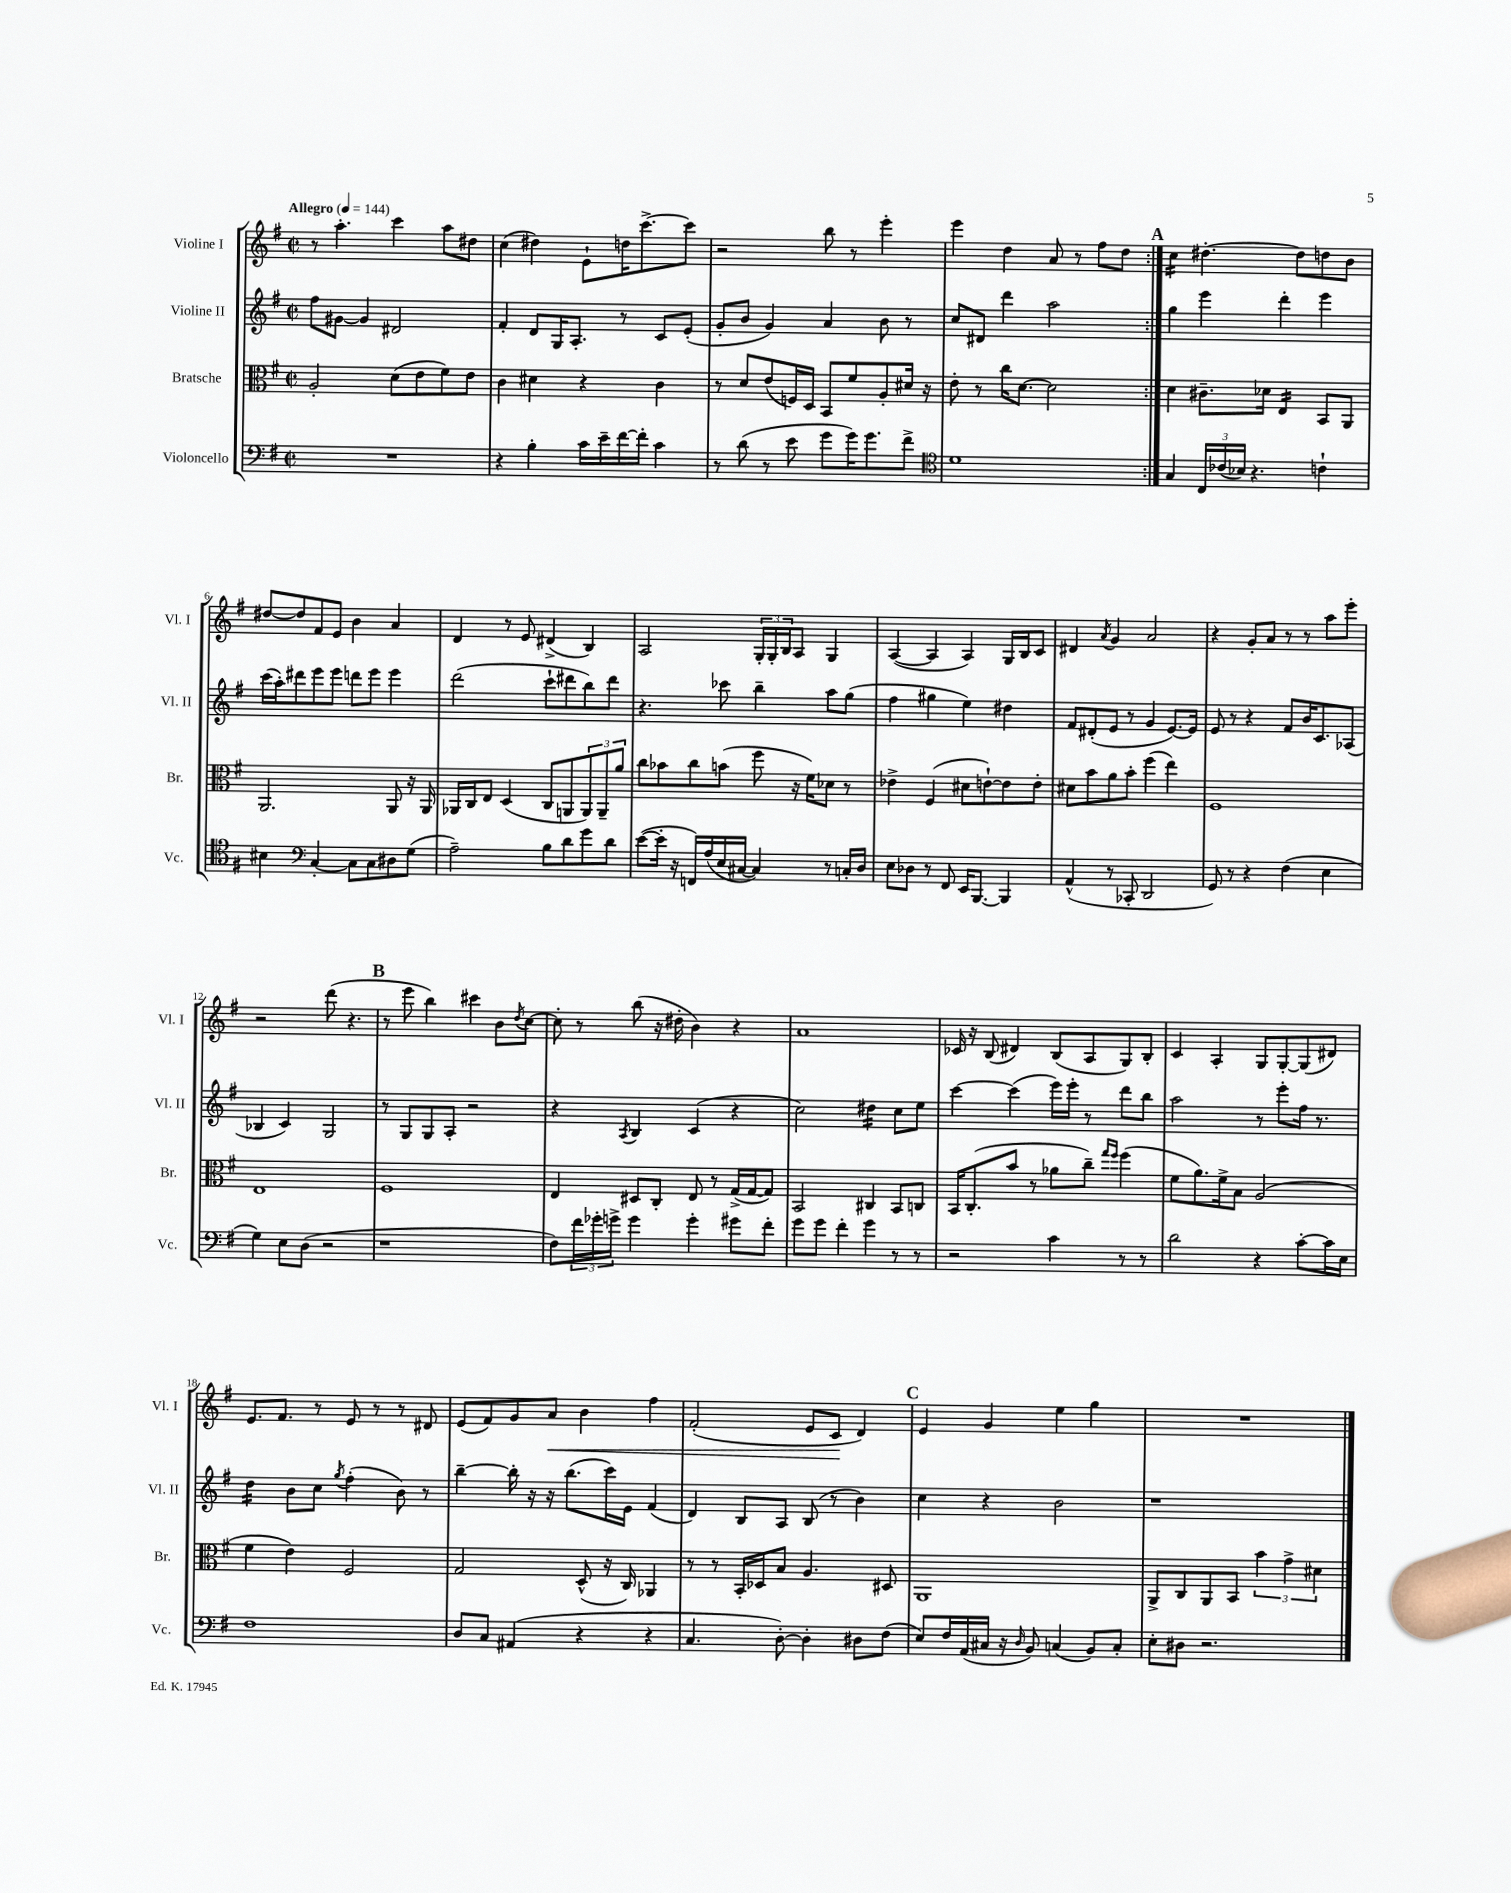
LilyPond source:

<<
\new StaffGroup <<
\new Staff = "s0" \with { instrumentName = "Violine I" shortInstrumentName = "Vl. I" } {
    \clef treble \key g \major \defaultTimeSignature \time 2/2 \tempo "Allegro" 4 = 144
    \repeat volta 2 { r8 a''4.-. c'''4 a''8 dis''8 |
    c''4( dis''4) e'8-! d''16 c'''8.~-> c'''8 |
    r2 b''8 r8 e'''4-. |
    e'''4 d''4 a'8 r8 fis''8 d''8 | }
    \mark \markup { \bold "A" } c''4:16 dis''4.~-. dis''8 d''8 b'8 |
    dis''8~ dis''8 fis'8 e'8 b'4 a'4 |
    d'4 r8 e'8 dis'4->( b4) |
    a2 \tuplet 3/2 { g16-. g16-. b16 } a8 g4 |
    a4~( a4 a4) g16 b16 c'8 |
    dis'4 \acciaccatura { a'8 } g'4 a'2 |
    r4 g'8-. a'8 r8 r8 a''8 e'''8-. |
    r2 d'''8( r4. |
    \mark \markup { \bold "B" } r8 e'''8 b''4) cis'''4 b'8 \acciaccatura { d''8 } c''8~ |
    c''8-. r8 b''8( r16 dis''16-. b'4) r4 |
    a'1 |
    ces'16 r16 b8( dis'4) b8( a8 g8) b8-. |
    c'4 a4-. g8 g8~-. g8( dis'8) |
    e'8. fis'8. r8 e'8 r8 r8 dis'8 |
    e'8( fis'8) g'8 a'8\< b'4 fis''4 |
    fis'2-.( e'8 c'8\! d'4) |
    \mark \markup { \bold "C" } e'4 g'4 e''4 g''4 |
    R1 \bar "|." |
}
\new Staff = "s1" \with { instrumentName = "Violine II" shortInstrumentName = "Vl. II" } {
    \clef treble \key g \major \defaultTimeSignature \time 2/2
    \repeat volta 2 { fis''8 gis'8~ gis'4 dis'2 |
    fis'4-. d'8 g16 a8.-. r8 c'8 e'8-.( |
    g'8-. b'8 g'4) a'4 b'8 r8 |
    c''8 dis'8 d'''4 a''2 | }
    \mark \markup { \bold "A" } g''4 e'''4 d'''4-. e'''4 |
    c'''16( a''16-.) dis'''8 e'''8 e'''8 d'''8 e'''8 e'''4 |
    d'''2( c'''8-! dis'''8 b''8) dis'''8 |
    r4. ces'''8 b''4-- a''8 g''8( |
    fis''4 gis''4 e''4) dis''4 |
    fis'8 dis'8-.( e'8 r8 g'4 e'8.~) e'16 |
    e'8 r8 r4 fis'8 b'16 c'8. aes8( |
    bes4 c'4) g2 |
    \mark \markup { \bold "B" } r8 g8 g8 a8-. r2 |
    r4 \acciaccatura { a8 } b4 c'4( r4 |
    c''2) dis''4:16 c''8 e''8 |
    c'''4~ c'''4( e'''16) e'''16-. r8 d'''8 b''8 |
    a''2 r8 e'''8-. fis''16 r8. |
    d''4:16 b'8 c''8 \acciaccatura { g''8 } fis''4-.( b'8) r8 |
    b''4~-- b''16-. r16 r16 b''8.( c'''16) e'16 fis'4( |
    d'4) b8 a8 b8( r8 b'4) |
    \mark \markup { \bold "C" } c''4 r4 b'2 |
    r1 \bar "|." |
}
\new Staff = "s2" \with { instrumentName = "Bratsche" shortInstrumentName = "Br." } {
    \clef alto \key g \major \defaultTimeSignature \time 2/2
    \repeat volta 2 { a2-. d'8( e'8 fis'8) e'8 |
    c'4 dis'4 r4 c'4 |
    r8 d'8 e'8( f16) d16 b,8 fis'8 a8-. dis'16 r16 |
    e'8-. r8 c''16 d'8.~ d'2 | }
    \mark \markup { \bold "A" } d'4 cis'8.-- des'16 e4:16 b,8 a,8 |
    a,2. a,8 r16 a,16 |
    aes,16 c16 e8 d4( c8 a,8 \tuplet 3/2 { a,8) a,8-- a'8 } |
    c''8 bes'8 c''8 b'8( fis''8 r16 fis'16) des'8 r8 |
    ees'4-> fis4( dis'8 e'8~-!) e'8 e'8-. |
    dis'8 b'8 a'8 b'8-. fis''4( e''4) |
    fis1 |
    e1 |
    \mark \markup { \bold "B" } fis1 |
    e4 dis8 c8-. e8 r8 g16->( g16~ g8) |
    b,2 cis4 b,8 c8 |
    b,16 c8.-.( b'8 r8 aes'8 c''8--) \grace { g''16 fis''16 } fis''4( |
    fis'8 a'8.) fis'16-> b8 a2( |
    fis'4 e'4) fis2 |
    g2 d8-^( r16 c16) aes,4 |
    r8 r8 b,16-. des16 b8 a4. dis8 |
    \mark \markup { \bold "C" } a,1 |
    a,8-> c8 a,8 b,8 \tuplet 3/2 { b'4 g'4-> dis'4 } \bar "|." |
}
\new Staff = "s3" \with { instrumentName = "Violoncello" shortInstrumentName = "Vc." } {
    \clef bass \key g \major \defaultTimeSignature \time 2/2
    \repeat volta 2 { R1 |
    r4 b4-. c'16 e'16-- fis'16~ fis'16-. c'4 |
    r8 d'8( r8 e'8 g'8 g'16) g'8. fis'8-> |
    \clef tenor d'1 | }
    \mark \markup { \bold "A" } g4 \tuplet 3/2 { c16 ces'16( bes16) } r4. c'4-! |
    bis4 \clef bass c4~-. c8 c8 dis8 g8( |
    a2--) b8 d'8 g'8 d'8 |
    e'8~( e'16-. r16 f,16) a16( e16 cis16~ cis4) r8 c16-. d16 |
    e8 des8 r8 fis,8 e,16 b,,8.~ b,,4 |
    a,4-^( r8 ces,8-. d,2 |
    g,8) r8 r4 fis4( e4 |
    g4) e8 d8( r2 |
    \mark \markup { \bold "B" } r1 |
    fis8) \tuplet 3/2 { fis'16 ges'16-. g'16-> } g'4 g'4-. gis'8 fis'8-. |
    g'8 g'8 fis'4-. g'4 r8 r8 |
    r2 c'4 r8 r8 |
    d'2 r4 c'8~-. c'16 e16 |
    fis1 |
    d8 c8 ais,4( r4 r4 |
    c4. d8~-.) d4-. dis8 fis8( |
    \mark \markup { \bold "C" } e8) fis16 a,16( cis16 r16 \grace { d16 } b,8) c4( b,8) c8-. |
    e8-. dis8 r2. \bar "|." |
}
>>
>>
